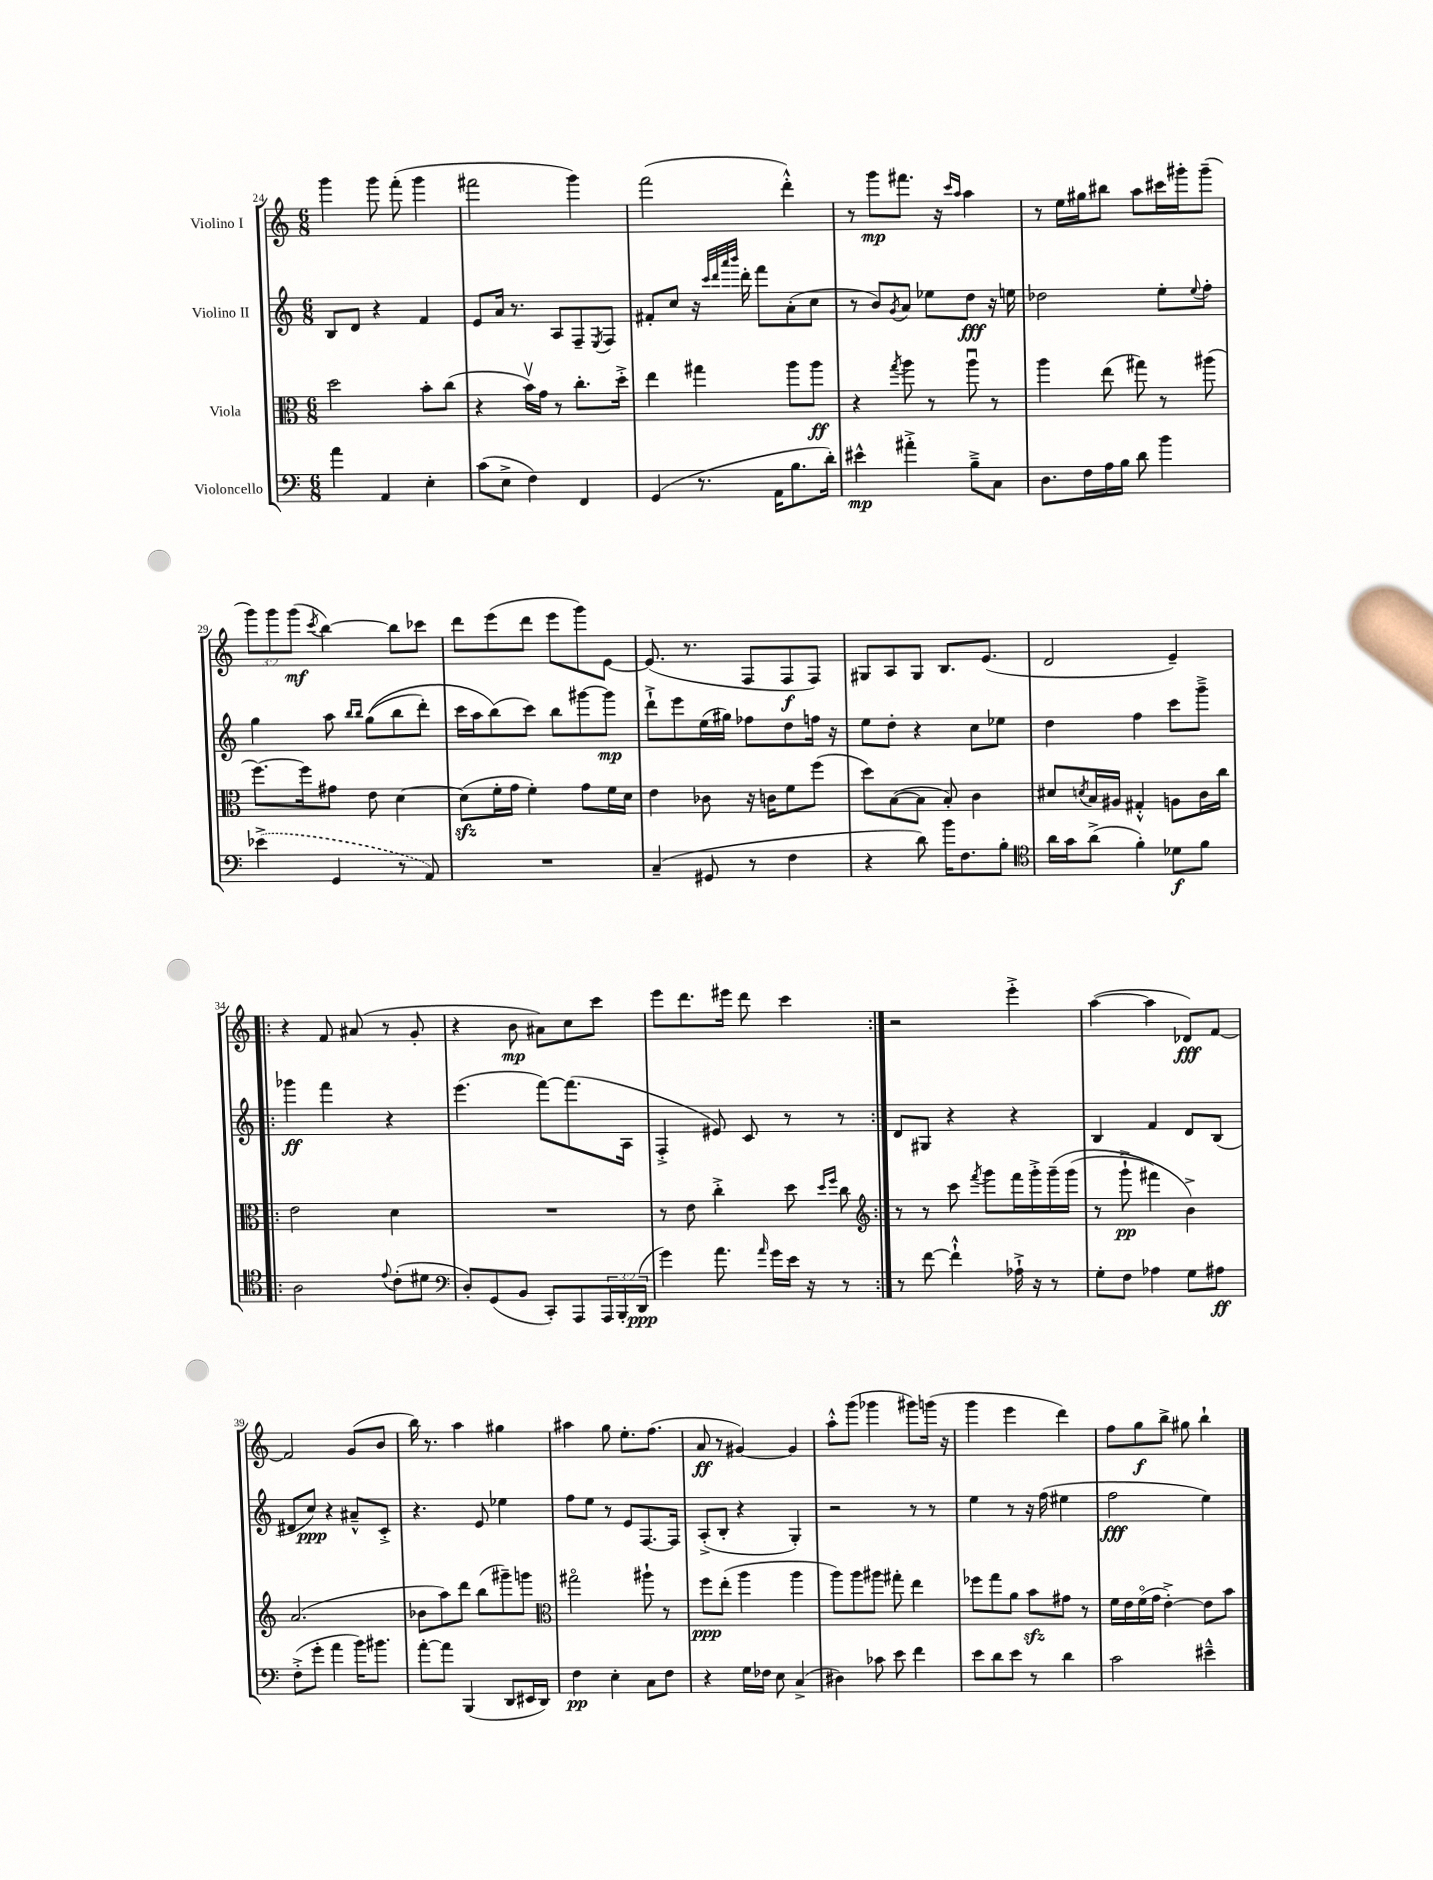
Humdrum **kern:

**kern	**kern	**kern	**kern
*staff4	*staff3	*staff2	*staff1
*clefF4	*clefC3	*clefG2	*clefG2
*k[]	*k[]	*k[]	*k[]
*M6/8	*M6/8	*M6/8	*M6/8
4a\	2dd\	8B/L	4ggg\
.	.	8d/J	.
4AA/	.	4r	8ggg\
.	.	.	(8fff'\
4E'\	8b'\L	4f/	4ggg\
.	(8cc\J	.	.
=	=	=	=
(8c\L	4r	8e/L	2fff#\
8E^\J	.	16a/Jk	.
.	.	8.r	.
4F\)	16bv\LL)	.	.
.	16g\JJ	.	.
.	8r	8A/L	.
4FF/	8.cc'\L	8F~/	4ggg\)
.	.	8qE/	.
.	.	8F/J	.
.	16dd'^\Jk	.	.
=	=	=	=
(4GG/	4ee\	8f#'/L	(2fff\
.	.	8cc/J	.
8.r	4gg#\	16r	.
.	.	32qqccc/LLL	.
.	.	32qqddd/	.
.	.	32qqaaa/	.
.	.	32qqbbb/JJJ	.
.	.	16ddd'\	.
.	.	8fff\L	.
16AA\LK	.	.	.
8.B\	8aa\L	(8a'\	4ddd'^^\)
.	8aa\J	8cc\J	.
16d'\Jk)	.	.	.
=	=	=	=
4e#^^\	4r	8r	8r
.	.	8b/L)	8ggg\L
.	8qgg/	8qg/	.
4a#'^\	8aa\	8a/J	8.fff#\J
.	8r	8ee-\L	.
.	.	.	16r
.	.	.	16qqccc/LL
.	.	.	16qqaa/JJ
8B~^\L	8aau\	8dd\J	4aa\
8C\J	8r	16r	.
.	.	16ee\	.
=	=	=	=
8.D\L	4aa\	2dd-\	8r
.	.	.	16ee\LL
16F\L	.	.	16gg#\J
16A\	(8ee\	.	8bb#\J
16B\JJ	.	.	.
8d\	8gg#\)	.	8aa\L
4b\	8r	8ee'\L	16ccc#\L
.	.	.	16ggg#'\J
.	.	8qqee/	.
.	(8aa#\	8ff'\J	(8ggg#~\J
=	=	=	=
(4e-^\	[8.ff\L)	4gg\	12ggg\L)
.	.	.	12ggg\
.	.	.	(12ggg\J
.	16ff\]k	.	.
.	.	.	8qccc/
4GG/	8g#\J	8aa\	[4bb\)
.	.	16qqbb/LL	.
.	.	16qqbb/JJ	.
.	8e\	&((8gg\L	.
8r	[4d\	8bb\	8bb\]L
8AA/)	.	8ddd'\J)	8ccc-\J
=	=	=	=
2.r	(8d\]L	16ccc\LL	8ddd\L
.	.	16aa\J	.
.	16f'\L	(8bb\&)	(8eee\
.	16g\JJ	.	.
.	4f'\)	8ccc\J)	8ddd\J
.	.	8bb\L	8eee\L
.	8g\L	[8ggg#\	8ggg\)
.	16f\L	8ggg#\]J	[8e\J
.	16d\JJ	.	.
=	=	=	=
(4C~/	4e\	8ddd`^\L	(8.e/]
.	.	8eee\	.
.	.	.	8.r
8GG#/	8c-\	(16ee\L	.
.	.	16gg#\JJ)	.
8r	16r	8ff-\L	8F/L
.	16c\LK	.	.
4F\	8f\	8dd\	8F/
.	(8ff\J	16ff\Jk	8F/J)
.	.	16r	.
=	=	=	=
4r	8dd\L)	8ee\L	8G#/L
.	([8B\	8dd'\J	8A/
8d\)	8B\]J	4r	8G#/J
16b\LK	8B'/)	.	8.B/L
8.F\	.	.	.
.	4c\	8cc\L	.
.	.	.	(8.e/J
8B'\J	.	8ee-\J	.
=	=	=	=
*clefC4	*	*	*
16a\LL	8d#/L	4dd\	2d/
16g\J	.	.	.
.	8qd/	.	.
(8a^\J	16B/L	.	.
.	16A#/JJ	.	.
4f'\)	4G#'^^/	4ff\	.
8d-\L	8A\L	8ccc\L	4e~/)
8f\J	16c\L	8ggg~^\J	.
.	16cc\JJ	.	.
=!|:	=!|:	=!|:	=!|:
2A\	2e\	4ggg-\	4r
.	.	4fff\	8f/
.	.	.	(8a#/
8qqe/	.	.	.
(8c'\L	4d\	4r	8r
8d#\J	.	.	8g'/
=	=	=	=
*clefF4	*	*	*
8D'/L)	2.r	(4.eee\	4r
(8GG/	.	.	.
8BB/J	.	.	8b\
8CC'/L)	.	[8fff\L)	8a#\L)
8AAA/	.	(8.fff\]	8cc\
24AAA/L	.	.	8ccc\J
24BBB'/	.	.	.
.	.	16A\Jk	.
(24DD/JJ	.	.	.
=	=	=	=
4g\)	8r	4F'^/	8eee\L
.	8e\	.	8.ddd\
8.a\	4cc'^\	8e#/)	.
.	.	.	16eee#\Jk
.	.	8c/	8ddd\
16qqa/	.	.	.
16g\LL	.	.	.
16e\JJ	8dd\	8r	4ccc\
16r	.	.	.
.	16qqdd/LL	.	.
.	16qqff/JJ	.	.
8r	8cc\	8r	.
=:|!	=:|!	=:|!	=:|!
*	*clefG2	*	*
8r	8r	8d/L	2r
[8f\	8r	8G#/J	.
4f`^^\]	8ccc\	4r	.
.	8qfff/	.	.
.	8ggg\L	.	.
16A-`^\	16fff\L	4r	4eee'^\
16r	16ggg'^\	.	.
8r	&(16ggg~\	.	.
.	(16ggg\JJ	.	.
=	=	=	=
8G'\L	8r	4B/	([4aa\
8F\J	8ggg`^\	.	.
4A-\	4fff#\)	4f/	4aa\]
8G\L	4b^\&)	8d/L	8d-/L)
8A#\J	.	(8B/J	[8f/J
=	=	=	=
(8F'^\L	(2.a/	8d#/L	2f/]
8g'\J	.	8cc/J)	.
4a\	.	4r	.
16b\LK)	.	8a#~^^/L	(8g/L
8.b#\J	.	.	.
.	.	8c'^/J	8b/J
=	=	=	=
[8a'\L	8b-\L	4.r	16bb\)
.	.	.	8.r
8a\]J	8aa\)	.	.
(4BBB/	8ddd\J	.	4aa\
.	(8bb\L	8e/	.
8DD/L	8ggg#~\)	4ee-\	4gg#\
16EE#/L	8ggg\J	.	.
16DD/JJ)	.	.	.
=	=	=	=
*	*clefC3	*	*
4F\	2gg#o\	8ff\L	4aa#\
.	.	8ee\J	.
4E'\	.	8r	8gg\
.	.	8e/L	8.ee'\L
8C\L	8aa#`\	[8.F/	.
.	.	.	(8.ff\J
8F\J	8r	.	.
.	.	16F/]Jk	.
=	=	=	=
4r	8ff\L	(8A'^/L	8a/
.	(8ee'\J	8B'/J	8r
16G\LL	4aa\	4r	[4g#/)
16F-\JJ	.	.	.
8E\	.	.	.
(4C^/	4aa\	4G'/)	4g#/]
=	=	=	=
4D#\)	8aa\L)	2r	8aa'^^\L
.	8aa\	.	(8ggg\J
8c-\	8aa#\J	.	4ggg-\
8e\	8gg#'\	.	.
4f\	4ee\	8r	8ggg#\L)
.	.	8r	(16ggg\Jk
.	.	.	16r
=	=	=	=
8e\L	8ff-\L	4ee\	4ggg\
8d\	8gg\	.	.
8e\J	8a\J	8r	4eee\
8r	8b\L	16r	.
.	.	(16ff\	.
4d\	8g#\J	4ee#\	4ddd\)
.	8r	.	.
=	=	=	=
2c\	16f\LL	2ff\	8ff\L
.	16e\	.	.
.	(16fo\	.	8gg\
.	16g\JJ	.	.
.	[4e'^\)	.	8bb^\J
.	.	.	8gg#\
4e#~^^\	8e\]L	4ee\)	4bb`\
.	8b\J	.	.
==	==	==	==
*-	*-	*-	*-
